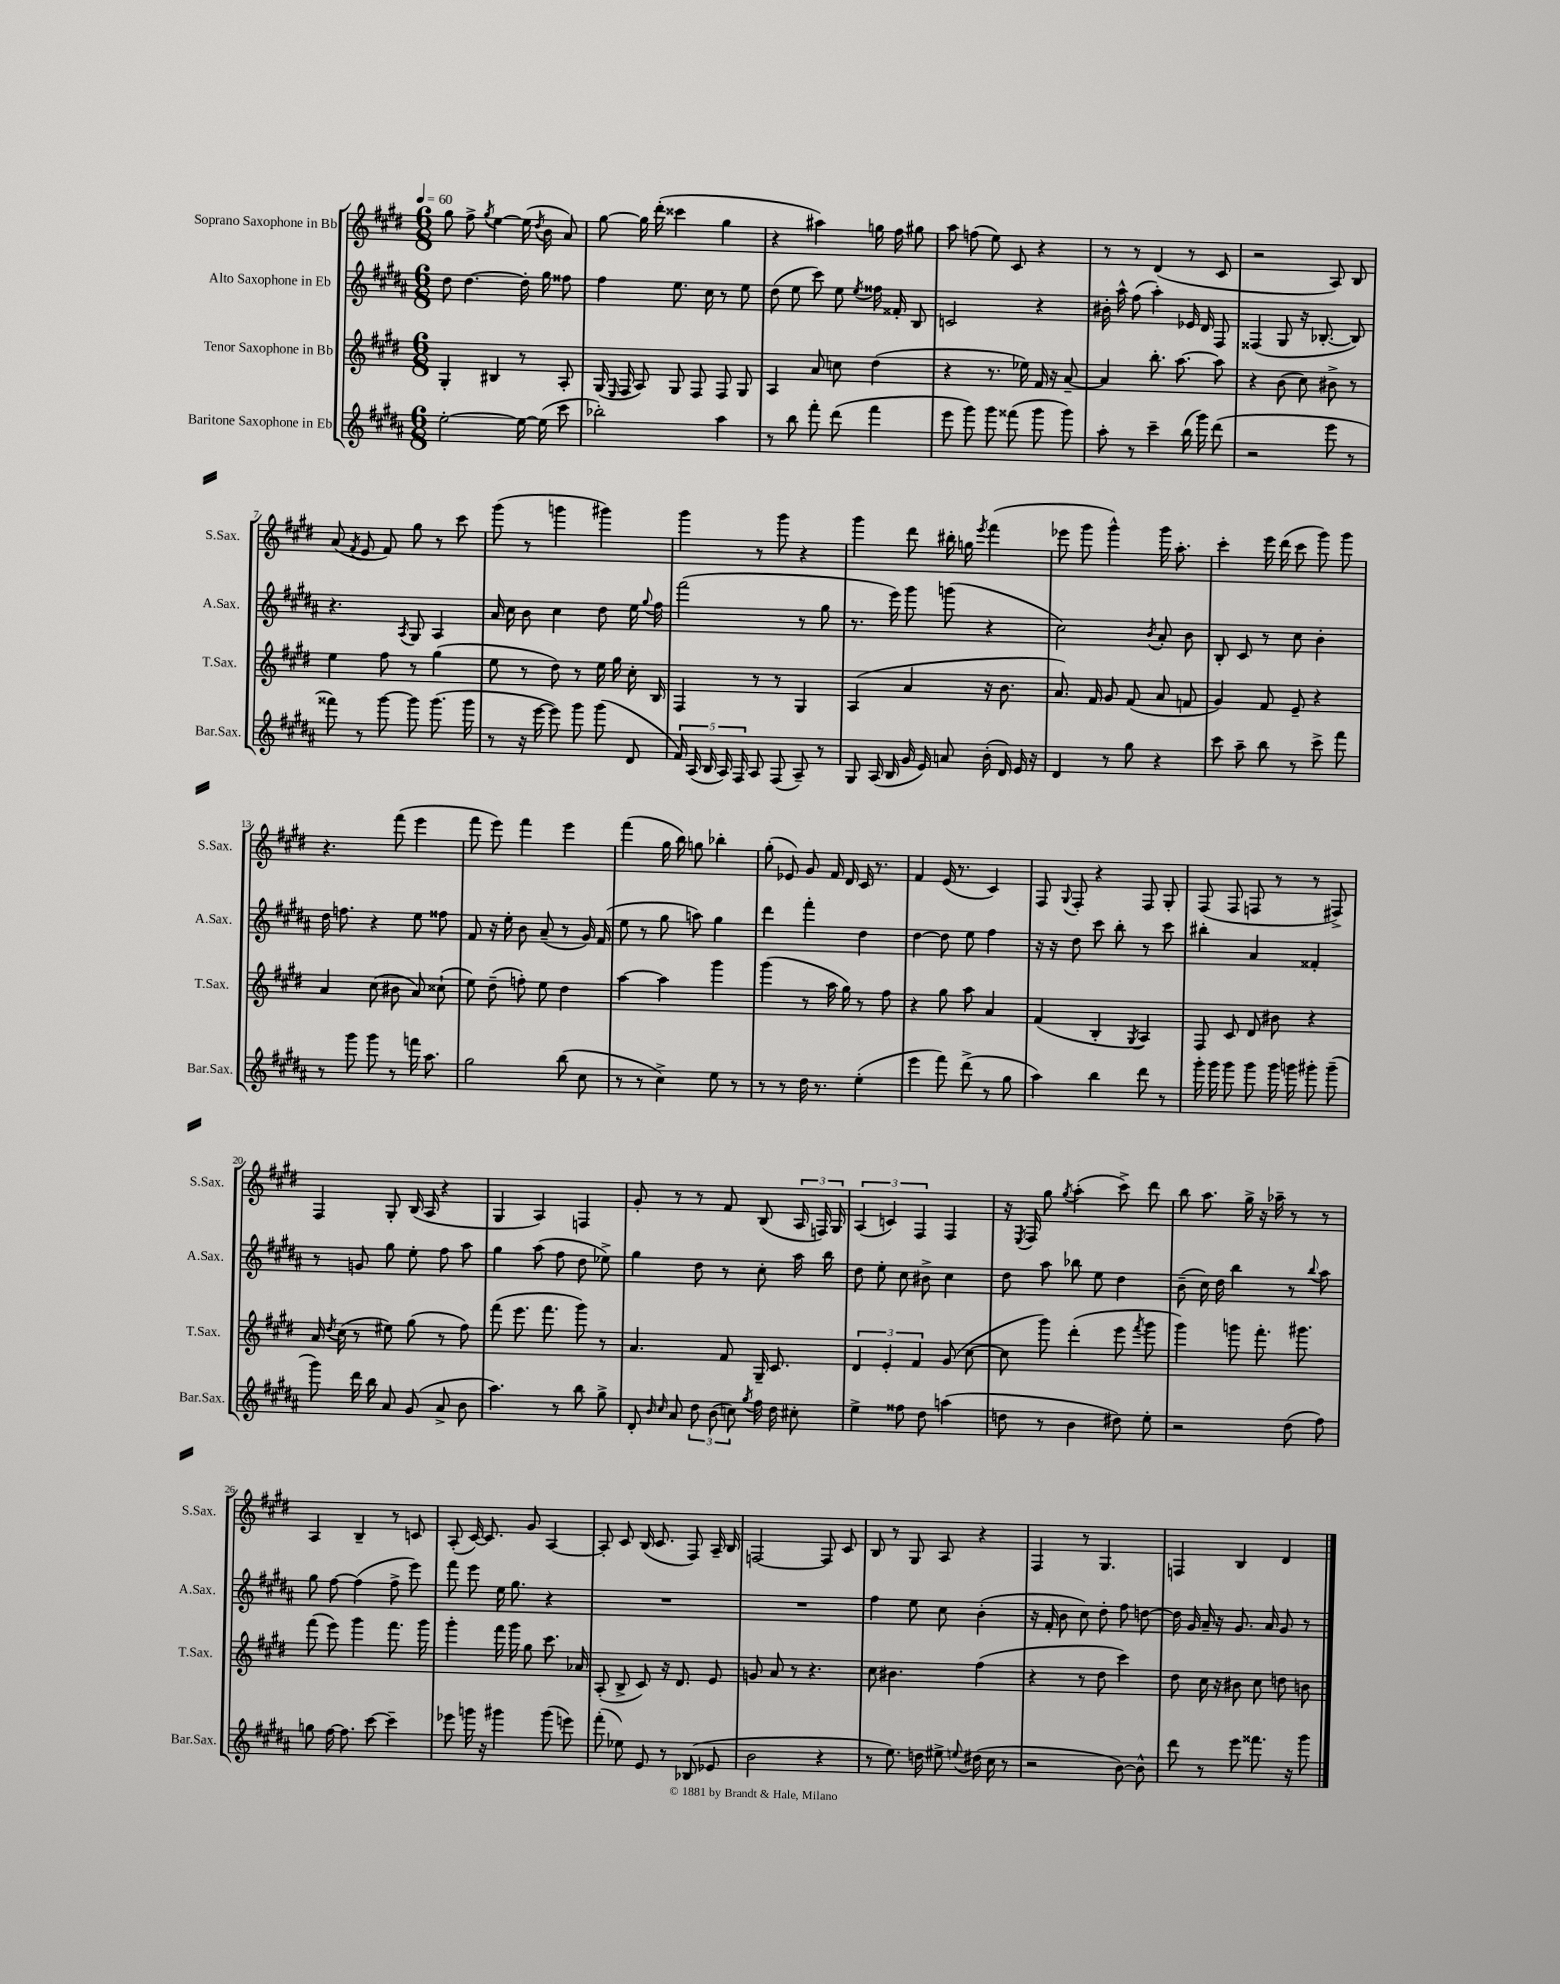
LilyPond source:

<<
\new StaffGroup <<
\new Staff = "s0" \with { instrumentName = "Soprano Saxophone in Bb" shortInstrumentName = "S.Sax." } {
    \clef treble \key e \major \numericTimeSignature \time 6/8 \tempo 4 = 60
    \autoBeamOff gis''8 fis''8-> \acciaccatura { gis''8 } e''4~ e''16( \acciaccatura { dis''8 } b'16 a'8) |
    gis''8~ gis''16 dis'''16-.( cisis'''4 gis''4 |
    r4 ais''4) g''16 fis''16 gis''8 |
    a''8 f''8( e''8) cis'8 r4 |
    r8 r8 dis'4( r8 cis'8 |
    r2 a8) b8 |
    a'8( \acciaccatura { fis'8 } e'8 fis'8) gis''8 r8 cis'''8 |
    gis'''8( r8 g'''4 gis'''4) |
    gis'''4 r8 gis'''8 r4 |
    gis'''4 dis'''8 bis''16-. g''16 \acciaccatura { e'''8 } fis'''4( |
    ees'''8 gis'''8 gis'''4-^) gis'''16 a''8.-. |
    cis'''4-. e'''16 dis'''16( cis'''8 gis'''8) gis'''8 |
    r4. fis'''8( e'''4 |
    fis'''8 e'''8) fis'''4 e'''4 |
    fis'''4( gis''16 b''16) g''8 bes''4-. |
    gis''8-.( ees'8) gis'8 fis'16 dis'16 cis'16 r8. |
    fis'4 e'16( r8. cis'4) |
    fis8 \appoggiatura { gis8 } fis8-. r4 fis8 gis8-. |
    fis8( fis8 f8 r8 r8 fis8->) |
    fis4 gis8-. b16( a16 r4 |
    gis4 a4) f4 |
    gis'8-. r8 r8 fis'8 b8( \tuplet 3/2 { a16 f16) gis16 } |
    \tuplet 3/2 { a4( c'4) fis4 } fis4 |
    r16 \acciaccatura { e8 } fis16 gis''8 \acciaccatura { gis''8 } a''4-.( cis'''8->) dis'''8 |
    b''8 a''8. gis''16-> r16 aes''16-- r8 r8 |
    a4 b4-- r8 c'8 |
    a8-.( cis'16~) cis'8. gis'8 a4~ |
    a8-. cis'8 b16( cis'8. fis8) a16-- b16 |
    f2~ f8 cis'8 |
    b8 r8 gis8 a8 r4 |
    fis4 r8 gis4. |
    f4 b4 dis'4 \bar "|." |
}
\new Staff = "s1" \with { instrumentName = "Alto Saxophone in Eb" shortInstrumentName = "A.Sax." } {
    \clef treble \key b \major \numericTimeSignature \time 6/8
    \autoBeamOff dis''8 dis''4.~ dis''16-. gis''16 fisis''8 |
    fis''4 e''8. cis''16 r8 e''8 |
    dis''8( e''8 cis'''8) e''8 \acciaccatura { e''8 } fisis''16 fisis'16-. b8 |
    c'2 r4 |
    bis'16-. ais''16-^ fis''8( ais''4-.) ees'16 dis'16 fis8 |
    fisis4( gis8 r16 bes8.~-. bes8) |
    r4. \acciaccatura { ais8 } gis8 ais4 |
    ais'16 cis''16 b'8 cis''4 dis''8 e''16 \appoggiatura { gis''8 } fis''16 |
    fis'''2( r8 gis''8 |
    r8. e'''16) gis'''8 g'''8( r4 |
    cis''2) \acciaccatura { b'8 } ais'8-. b'8 |
    b8-. cis'8 r8 cis''8 b'4-. |
    dis''16 f''8. r4 e''8 fisis''8 |
    fis'8 r16 e''16-. b'8 ais'8--( r8 gis'16) fis'16( |
    e''8 r8 gis''8 a''8) gis''4 |
    dis'''4 fis'''4-. dis''4 |
    dis''4~ dis''8 e''8 fis''4 |
    r16 r16 dis''8 cis'''8 b''8-. r8 cis'''8 |
    bis''4-. ais'4 fisis'4-. |
    r8 g'8 gis''8 e''8-. fis''8 ais''8 |
    gis''4 ais''8( fis''8 dis''8 ees''8->) |
    gis''4 dis''8 r8 cis''8-. ais''16 b''16 |
    dis''8 e''8-. cis''8 bis'8-> cis''4 |
    dis''8 ais''8 bes''8 e''8 dis''4 |
    b'8--( cis''16) dis''16 b''4 r8 \appoggiatura { b''8 } ais''8 |
    gis''8 fis''8~ fis''4( fis''8-> e'''8) |
    fis'''8 e'''8 e''16 gis''8. r4 |
    R2. |
    R2. |
    fis''4 e''8 cis''8 b'4-.( |
    r16 fis'16-. b'8 cis''8) dis''8-. fis''8 d''8~ |
    d''16 gis'16 ais'16-- r16 gis'8. ais'16 gis'8 r8 \bar "|." |
}
\new Staff = "s2" \with { instrumentName = "Tenor Saxophone in Bb" shortInstrumentName = "T.Sax." } {
    \clef treble \key e \major \numericTimeSignature \time 6/8
    \autoBeamOff gis4-. bis4 r8 a8-. |
    gis16( \grace { e16 } fis16 a8) gis8 fis8 fis8 gis8 |
    a4 a'8 c''8 dis''4( |
    r4 r8. ees''16) fis'16 r16 a'8~-- |
    a'4 b''8.-. a''8.~ a''8 |
    r4 b'8( cis''8) bis'8-> r8 |
    e''4 fis''8 r8 gis''4( |
    e''8 r8 dis''8) r8 e''16 gis''16 cis''16-. b16 |
    fis4 r8 r8 gis4 |
    a4( a'4 r16 b'8. |
    a'8.) fis'16 gis'8 fis'8( a'8 f'8 |
    gis'4) fis'8 e'8-- r4 |
    a'4 cis''8( bis'8 a'8) cisis''8-!( |
    e''8) dis''8--( f''8-.) e''8 dis''4 |
    a''4~ a''4 gis'''4 |
    gis'''4( r8 a''16 gis''16) r8 fis''8 |
    r4 gis''8 a''8 a'4 |
    fis'4( b4-. \acciaccatura { gis8 } a4) |
    fis8 cis'8 dis'8 bis'8 r4 |
    a'16 \acciaccatura { dis''8 } cis''16( r8 eis''8) gis''8( r8 fis''8) |
    fis'''8( e'''8. fis'''8. gis'''8) r8 |
    a'4. fis'8 gis16-- cis'8. |
    \tuplet 3/2 { dis'4 e'4-. fis'4 } gis'8( cis''8~ |
    cis''8 gis'''8) dis'''4-.( e'''8 \acciaccatura { fis'''8 } gis'''8 |
    gis'''4) g'''8 fis'''8.-. gis'''8. |
    fis'''8( e'''8) gis'''4 fis'''8. gis'''16 |
    gis'''4-. fis'''16 gis'''16 gis''8 cis'''8. aes'16 |
    a8-.( b8-> cis'8) r16 dis'8. e'8 |
    g'8 a'8 r8 r4. |
    cis''8 bis'4. fis''4( |
    r4 r8 dis''8 cis'''4) |
    dis''8 cis''16 r16 bis'8 cis''8 d''8 b'8 \bar "|." |
}
\new Staff = "s3" \with { instrumentName = "Baritone Saxophone in Eb" shortInstrumentName = "Bar.Sax." } {
    \clef treble \key b \major \numericTimeSignature \time 6/8
    \autoBeamOff e''2~-. e''16~ e''16( cis'''8 |
    bes''2-.) ais''4 |
    r8 b''8 fis'''8-. dis'''8( fis'''4 |
    e'''8 gis'''8) gis'''8 fisis'''8( gis'''8 gis'''8) |
    ais''8-. r8 cis'''4-- b''16( gis'''16) dis'''8( |
    r2 e'''8 r8 |
    fisis'''8) r8 gis'''8~ gis'''8 gis'''8.( gis'''16 |
    r8 r16 e'''16~ e'''8) gis'''8 gis'''8( dis'8 |
    \tuplet 5/4 { fis'16) ais16( b16 ais16) fis16 } ais8 fis8( ais8--) r8 |
    gis8 ais16( b16 gis'16 e'16) a'8 b'16-.( dis'16) e'16 r16 |
    dis'4 r8 gis''8 r4 |
    cis'''8 ais''8-- b''8 r8 cis'''8-> fis'''8 |
    r8 gis'''8 gis'''8 r8 f'''16 ais''8. |
    gis''2 b''8( cis''8 |
    r8 r8 cis''4->) e''8 r8 |
    r8 r8 dis''16 r8. e''4-.( |
    e'''4 fis'''8) dis'''8->( r8 gis''8 |
    ais''4) b''4 dis'''8 r8 |
    gis'''16-. gis'''16 gis'''8 gis'''8 gis'''16 g'''16 gis'''8-. gis'''8--( |
    gis'''8) dis'''16 b''16 ais'8 gis'8( ais'8-> b'8 |
    ais''4.) r8 b''8 gis''8-> |
    dis'8-. \grace { b'16 cis''16 } ais'8 \tuplet 3/2 { dis''8 b'8( c''8) } \acciaccatura { gis''8 } fis''16 dis''16 cis''8-. |
    e''4-> fisis''8 dis''8 a''4( |
    d''8 r8 b'4 dis''8) e''8-. |
    r2 dis''8( fis''8) |
    g''8 fis''16~ fis''8. cis'''8~ cis'''4-- |
    ees'''8 g'''16 r16 gis'''4 gis'''8( e'''8) |
    fis'''8-.( ees''8) e'8 r8 bes8( ees'8 |
    b'2 r4 |
    r8 e''8.) d''16 eis''8-> \appoggiatura { e''8 } dis''16( cis''16 r8 |
    r2 b'8~) b'8-^ |
    dis'''8 r8 e'''8 fisis'''8. r16 gis'''8 \bar "|." |
}
>>
>>
